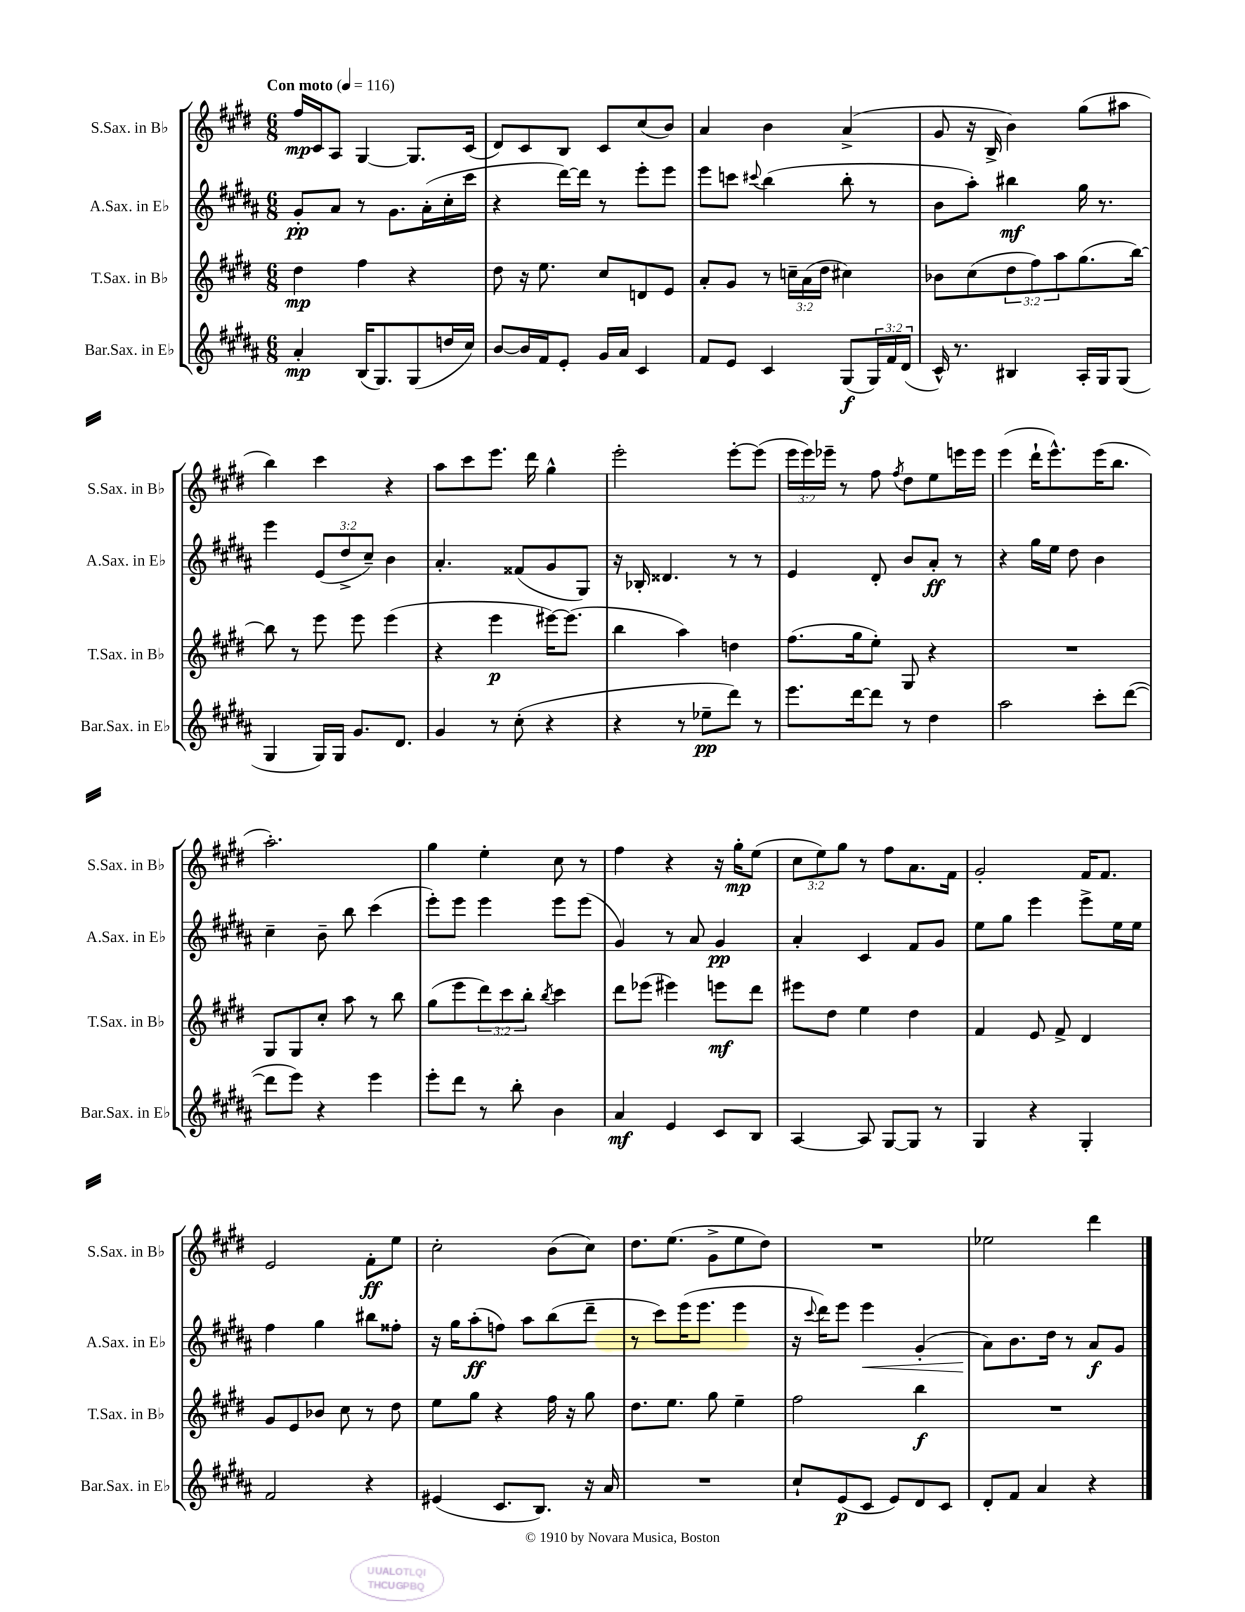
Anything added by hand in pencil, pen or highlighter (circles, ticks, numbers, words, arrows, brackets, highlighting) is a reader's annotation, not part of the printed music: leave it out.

**kern	**dynam	**kern	**dynam	**kern	**dynam	**kern	**dynam
*part4	*part4	*part3	*part3	*part2	*part2	*part1	*part1
*staff4	*staff4	*staff3	*staff3	*staff2	*staff2	*staff1	*staff1
*I"Bar.Sax. in E♭	*	*I"T.Sax. in B♭	*	*I"A.Sax. in E♭	*	*I"S.Sax. in B♭	*
*I'Bar.Sax. in E♭	*	*I'T.Sax. in B♭	*	*I'A.Sax. in E♭	*	*I'S.Sax. in B♭	*
*clefG2	*	*clefG2	*	*clefG2	*	*clefG2	*
*k[f#c#g#d#a#]	*	*k[f#c#g#d#]	*	*k[f#c#g#d#a#]	*	*k[f#c#g#d#]	*
*M6/8	*	*M6/8	*	*M6/8	*	*M6/8	*
*MM116	*	*MM116	*	*MM116	*	*MM116	*
=1	=1	=1	=1	=1	=1	=1	=1
!	!	!	!	!	!	!LO:TX:a:B:t=Con moto	!
4a#'/	mp	4dd#\	mp	8g#'/L	pp	16ff#/LL	mp
.	.	.	.	.	.	16c#/J	.
.	.	.	.	8a#/J	.	8A/J	.
(16B/KL	.	4ff#\	.	8r	.	[4G#/	.
8.G#/)	.	.	.	.	.	.	.
.	.	.	.	8.g#\L	.	.	.
(8G#/	.	4r	.	.	.	8.G#/L]	.
.	.	.	.	(16a#'\L	.	.	.
16ddn/L	.	.	.	16cc#'\	.	.	.
16cc#/JJ)	.	.	.	16ccc#\JJ	.	(16c#/Jk	.
=2	=2	=2	=2	=2	=2	=2	=2
[8b/L	.	8dd#\	.	4r	.	8d#/L)	.
16b/L]	.	16r	.	.	.	8c#/	.
16f#/J	.	8.ee\	.	.	.	.	.
8e'/J	.	.	.	[16ddd#\LL)	.	8B/J	.
.	.	.	.	16ddd#\JJ]	.	.	.
16g#/LL	.	8cc#/L	.	8r	.	8c#/L	.
16a#/JJ	.	.	.	.	.	.	.
4c#/	.	8dn/	.	8eee'\L	.	(8cc#/	.
.	.	8e/J	.	8eee\J	.	8b/J)	.
=3	=3	=3	=3	=3	=3	=3	=3
8f#/L	.	8a'/L	.	8eee\L	.	4a/	.
8e/J	.	8g#/J	.	8cccn\J	.	.	.
.	.	.	.	8qqccc#X/	.	.	.
4c#/	.	8r	.	(4bb\	.	4b\	.
.	.	24ccn~\LL	.	.	.	.	.
.	.	(24a\	.	.	.	.	.
.	.	24dd#\JJ	.	.	.	.	.
(8G#/L	f	4cc#X\)	.	8bb'\	.	(4a^/	.
24G#/L)	.	.	.	8r	.	.	.
24f#/	.	.	.	.	.	.	.
(24d#/JJ	.	.	.	.	.	.	.
=4	=4	=4	=4	=4	=4	=4	=4
16c#^^/)	.	8b-X\L	.	8b\L	.	8g#/	.
8.r	.	.	.	.	.	.	.
.	.	(8cc#\	.	8aa#'\J)	.	16r	.
.	.	.	.	.	.	16B^/	.
4B#X/	.	12dd#\	.	4bb#X\	mf	4b\)	.
.	.	12ff#\)	.	.	.	.	.
.	.	12aa\	.	.	.	.	.
16A#'/LL	.	(8.gg#\	.	16gg#\	.	(8gg#\L	.
16G#/J	.	.	.	8.r	.	.	.
(8G#/J	.	.	.	.	.	8aa#X\J	.
.	.	[16bb\Jk)	.	.	.	.	.
!!LO:LB:g=z
=5	=5	=5	=5	=5	=5	=5	=5
4G#/	.	8bb\]	.	4eee\	.	4bb\)	.
.	.	8r	.	.	.	.	.
16G#/LL)	.	8eee\	.	(12e/L	.	4ccc#\	.
16G#/JJ	.	.	.	.	.	.	.
.	.	.	.	12dd#^/	.	.	.
8.g#/L	.	8eee\	.	.	.	.	.
.	.	.	.	12cc#~/J)	.	.	.
.	.	(4eee\	.	4b\	.	4r	.
8.d#/J	.	.	.	.	.	.	.
=6	=6	=6	=6	=6	=6	=6	=6
4g#/	.	4r	.	4.a#'/	.	8aa\L	.
.	.	.	.	.	.	8ccc#\	.
8r	.	4eee\	p	.	.	8.eee\J	.
(8cc#'\	.	.	.	(8f##X/L	.	.	.
.	.	.	.	.	.	16ddd#\	.
4r	.	[16eee#X\KL)	.	8g#/	.	4gg#^^\	.
.	.	(8.eee#\J]	.	.	.	.	.
.	.	.	.	8G#/J)	.	.	.
=7	=7	=7	=7	=7	=7	=7	=7
4r	.	4bb\	.	16r	.	2eee'\	.
.	.	.	.	16B-X'/	.	.	.
.	.	.	.	4.d##X/	.	.	.
8r	.	4aa\)	.	.	.	.	.
8ee-X~\L	pp	.	.	.	.	.	.
8ddd#\J)	.	4ddn\	.	8r	.	[8eee'\L	.
8r	.	.	.	8r	.	(8eee\J]	.
=8	=8	=8	=8	=8	=8	=8	=8
8.eee\L	.	(8.ff#\L	.	4e/	.	24eee\LL	.
.	.	.	.	.	.	24eee\)	.
.	.	.	.	.	.	24eee-X~\JJ	.
.	.	.	.	.	.	8r	.
[16ddd#\k	.	16gg#\k	.	.	.	.	.
8ddd#\J]	.	8ee'\J)	.	8d#'/	.	8ff#\	.
.	.	.	.	.	.	8qff#/	.
8r	.	8G#/	.	8b/L	.	8dd#\L	.
4dd#\	.	4r	.	8a#'/J	ff	8ee\	.
.	.	.	.	8r	.	16eeen\L	.
.	.	.	.	.	.	16eee\JJ	.
=9	=9	=9	=9	=9	=9	=9	=9
2aa#\	.	2.r	.	4r	.	(4eee\	.
.	.	.	.	16gg#\LL	.	16ddd#`\KL	.
.	.	.	.	16ee\JJ	.	8.eee^^\)	.
.	.	.	.	8dd#\	.	.	.
8ccc#'\L	.	.	.	4b\	.	(16eee\K	.
.	.	.	.	.	.	8.bb\J	.
([8ddd#\J	.	.	.	.	.	.	.
!!LO:LB:g=z
=10	=10	=10	=10	=10	=10	=10	=10
8ddd#\L]	.	8G#/L	.	4cc#~\	.	2.aa'\)	.
8eee\J)	.	8G#/	.	.	.	.	.
4r	.	8cc#'/J	.	8b~\	.	.	.
.	.	8aa\	.	8bb\	.	.	.
4eee\	.	8r	.	(4ccc#\	.	.	.
.	.	8bb\	.	.	.	.	.
=11	=11	=11	=11	=11	=11	=11	=11
8eee'\L	.	(8gg#\L	.	8eee'\L)	.	4gg#\	.
8ddd#\J	.	8eee\	.	8eee\J	.	.	.
8r	.	12ddd#\)	.	4eee\	.	4ee'\	.
.	.	12ccc#\	.	.	.	.	.
8bb'\	.	.	.	.	.	.	.
.	.	12bb'\J	.	.	.	.	.
.	.	8qbb/	.	.	.	.	.
4b\	.	4ccc#\	.	8eee\L	.	8cc#\	.
.	.	.	.	(8eee\J	.	8r	.
=12	=12	=12	=12	=12	=12	=12	=12
4a#/	mf	8ddd#\L	.	4g#/)	.	4ff#\	.
.	.	(8eee-X\J	.	.	.	.	.
4e/	.	4eee#X\)	.	8r	.	4r	.
.	.	.	.	8a#/	.	.	.
8c#/L	.	8eeen\L	mf	4g#/	pp	16r	.
.	.	.	.	.	.	16gg#'\KL	mp
8B/J	.	8ddd#\J	.	.	.	(8ee\J	.
=13	=13	=13	=13	=13	=13	=13	=13
[4A#/	.	8eee#X\L	.	4a#'/	.	12cc#\L	.
.	.	.	.	.	.	12ee\)	.
.	.	8dd#\J	.	.	.	.	.
.	.	.	.	.	.	12gg#\J	.
8A#/]	.	4ee\	.	4c#/	.	8r	.
[8G#/L	.	.	.	.	.	8ff#\L	.
8G#/J]	.	4dd#\	.	8f#/L	.	8.a\	.
8r	.	.	.	8g#/J	.	.	.
.	.	.	.	.	.	16f#\Jk	.
=14	=14	=14	=14	=14	=14	=14	=14
4G#/	.	4f#/	.	8ee\L	.	2g#'/	.
.	.	.	.	8gg#\J	.	.	.
4r	.	8e/	.	4eee\	.	.	.
.	.	8f#^/	.	.	.	.	.
4G#'/	.	4d#/	.	8eee^\L	.	16f#/KL	.
.	.	.	.	.	.	8.f#/J	.
.	.	.	.	16ee\L	.	.	.
.	.	.	.	16ee\JJ	.	.	.
!!LO:LB:g=z
=15	=15	=15	=15	=15	=15	=15	=15
2f#/	.	8g#/L	.	4ff#\	.	2e/	.
.	.	8e/	.	.	.	.	.
.	.	8b-X/J	.	4gg#\	.	.	.
.	.	8cc#\	.	.	.	.	.
4r	.	8r	.	8bb#X\L	.	8f#'\L	ff
.	.	8dd#\	.	8ff##X'\J	.	8ee\J	.
=16	=16	=16	=16	=16	=16	=16	=16
(4e#X/	.	8ee\L	.	16r	.	2cc#'\	.
.	.	.	.	16gg#\KL	.	.	.
.	.	8gg#\J	.	(8aa#'\	ff	.	.
8.c#/L	.	4r	.	8ffn\J)	.	.	.
.	.	.	.	8aa#\L	.	.	.
8.B/J)	.	.	.	.	.	.	.
.	.	16ff#\	.	(8bb\	.	(8b\L	.
.	.	16r	.	.	.	.	.
16r	.	8gg#\	.	8ddd#~\J	.	8cc#\J)	.
16a#/	.	.	.	.	.	.	.
=17	=17	=17	=17	=17	=17	=17	=17
2.r	.	8.dd#\L	.	8r	.	8.dd#\L	.
.	.	.	.	8ccc#\L)	.	.	.
.	.	8.ee\J	.	.	.	(8.ee\J	.
.	.	.	.	(16eee\K	.	.	.
.	.	.	.	8.eee\J	.	.	.
.	.	8gg#\	.	.	.	8g#^\L	.
.	.	4ee~\	.	4eee\	.	8ee\	.
.	.	.	.	.	.	8dd#\J)	.
=18	=18	=18	=18	=18	=18	=18	=18
8cc#`/L	.	2ff#\	.	16r	.	2.r	.
.	.	.	.	8qqccc#/	.	.	.
.	.	.	.	16ddd#\KL)	.	.	.
(8e/	p	.	.	8eee\J	.	.	.
!	!	!	!	!	!LO:HP:b	!	!
8c#/J	.	.	.	4eee\	<	.	.
8e/L)	.	.	.	.	.	.	.
8d#/	.	4bb\	f	(4g#'/	.	.	.
8c#/J	.	.	.	.	.	.	.
=19	=19	=19	=19	=19	=19	=19	=19
8d#'/L	.	2.r	.	8a#\L)	.	2ee-X\	.
8f#/J	.	.	.	8.b\	[	.	.
4a#/	.	.	.	.	.	.	.
.	.	.	.	16dd#\Jk	.	.	.
.	.	.	.	8r	.	.	.
4r	.	.	.	8a#/L	f	4ddd#\	.
.	.	.	.	8g#/J	.	.	.
==	==	==	==	==	==	==	==
*-	*-	*-	*-	*-	*-	*-	*-
